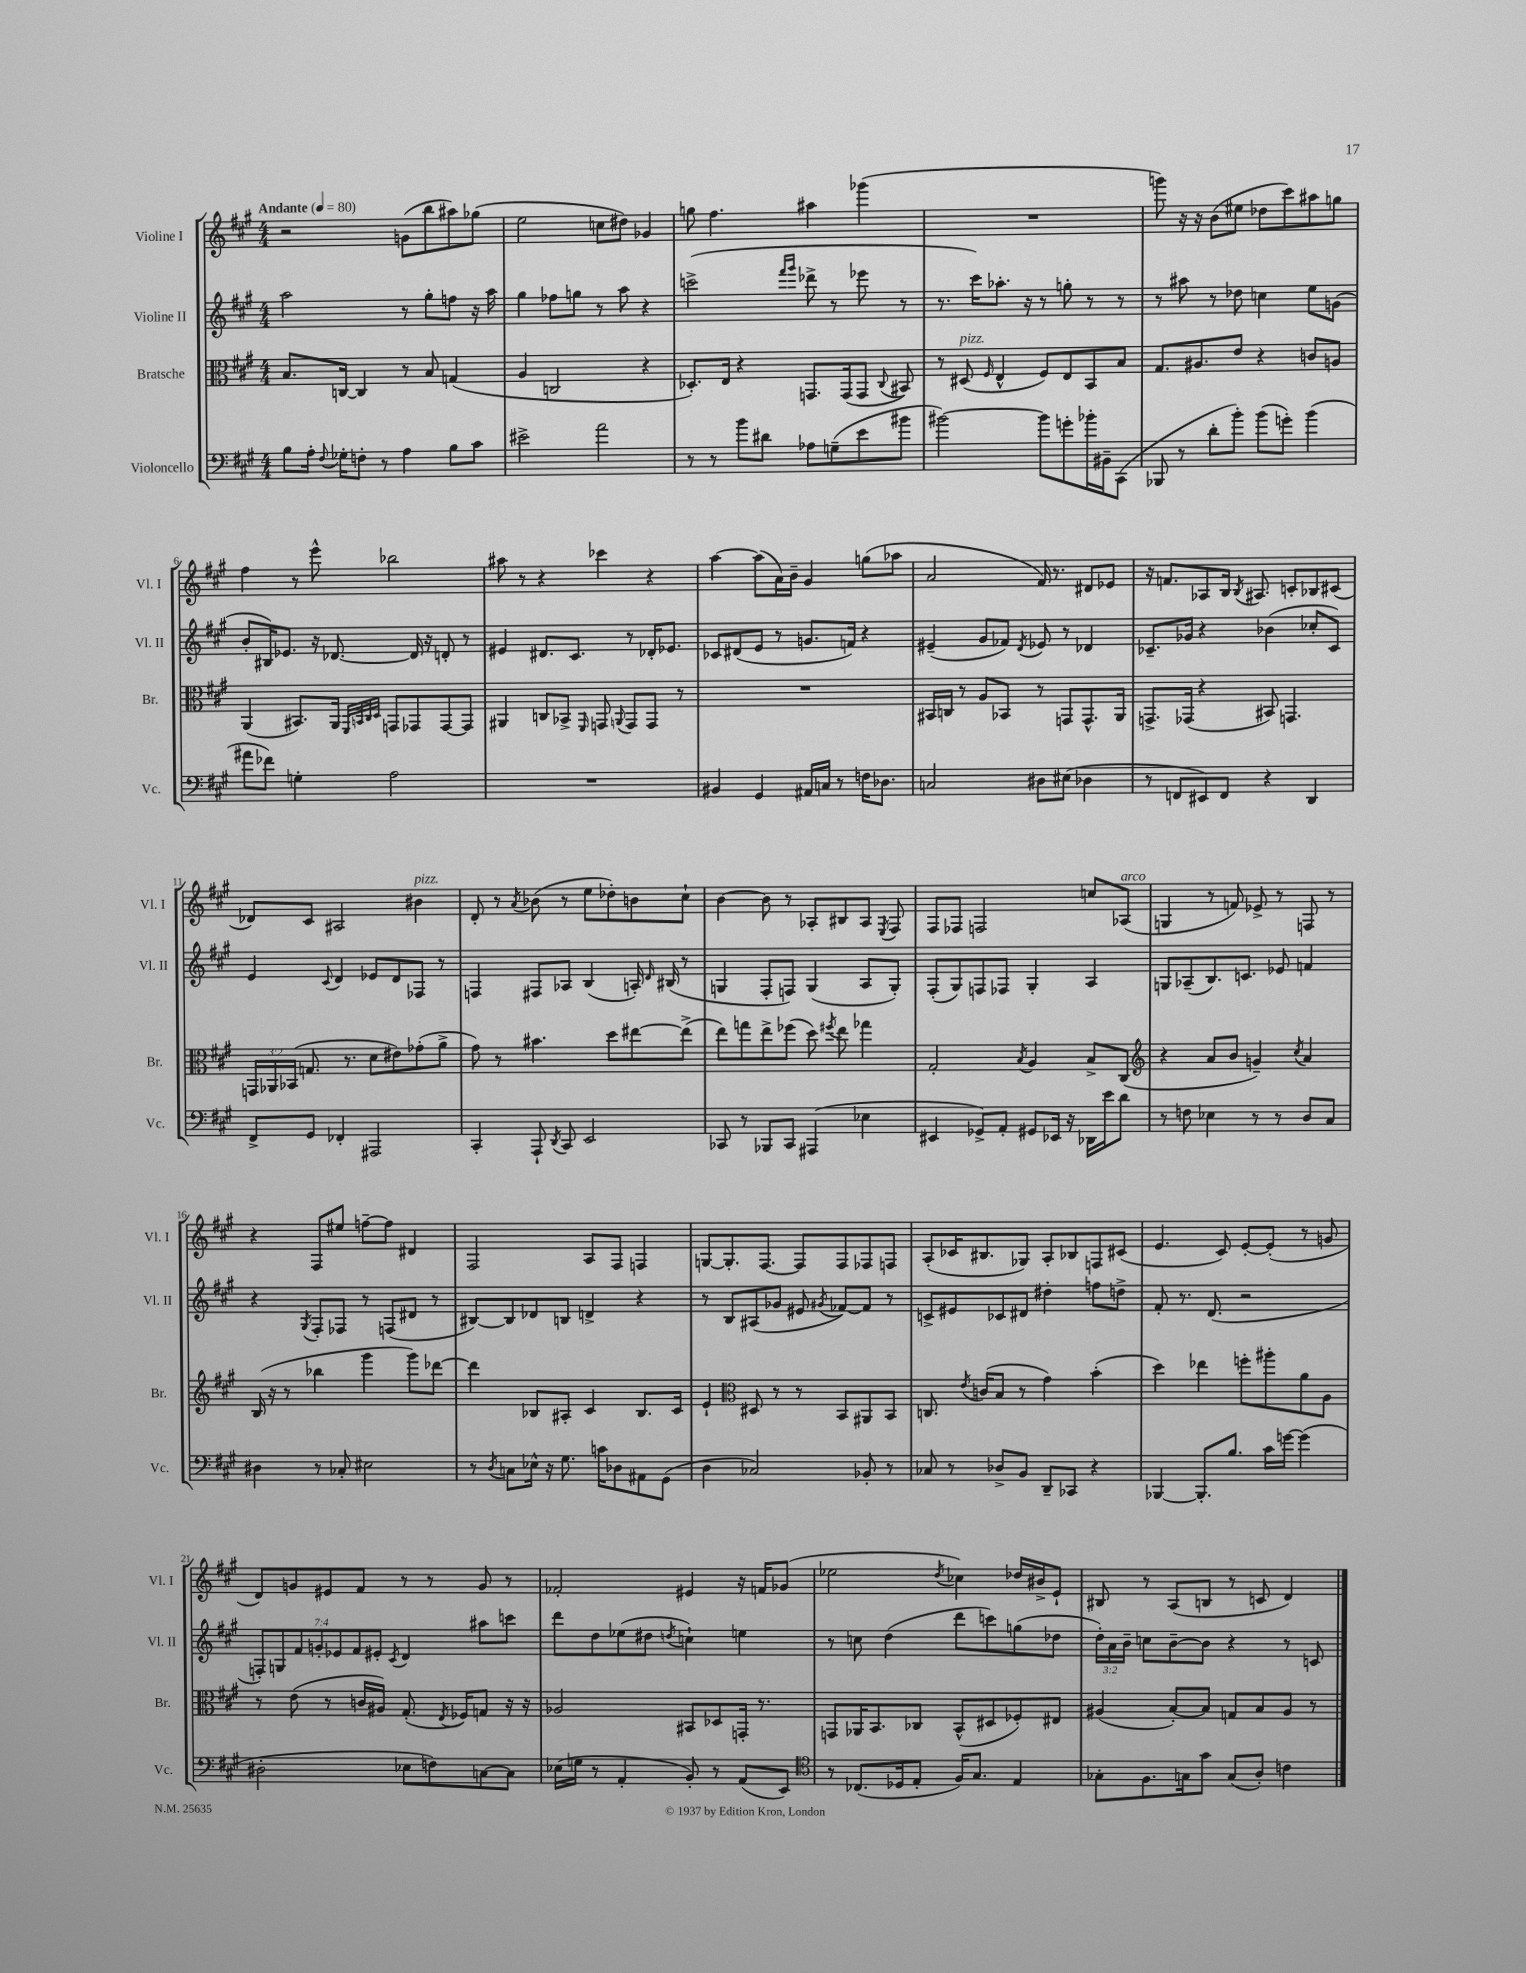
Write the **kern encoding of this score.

**kern	**kern	**kern	**kern
*staff4	*staff3	*staff2	*staff1
*clefF4	*clefC3	*clefG2	*clefG2
*k[f#c#g#]	*k[f#c#g#]	*k[f#c#g#]	*k[f#c#g#]
*M4/4	*M4/4	*M4/4	*M4/4
*MM80	*MM80	*MM80	*MM80
8B	8.B	2aa	2r
16A'	.	.	.
8qqF#	.	.	.
16G-'	[16C	.	.
8F'	4C]	.	.
8r	.	.	.
4A	8r	8r	(8g
.	8B	8gg#'	8bb
8B	(4G	8ff	8aa#)
8c#	.	16r	(8gg-
.	.	16aa	.
=	=	=	=
2e#^	4A	4gg#	2ee
.	2C	8ff-	.
.	.	8gg	.
2a	.	8r	8cc
.	.	8aa	8dd#)
.	4r	4r	4g-
=	=	=	=
8r	8.D-')	(2ccc^	8gg
8r	.	.	4.ff#
.	16E	.	.
8b	4r	.	.
8d#	.	.	.
.	.	16qqfff#	.
.	.	16qqggg#	.
8A-	8.GG	8ddd-^	4aa#
(8G~	.	8r	.
.	(16GG	.	.
8e	8GG	8eee-	(4ggg-
.	8qqC#	.	.
8b#	8BB#)	8r	.
=	=	=	=
[2b#)	8r	8.r	1r
.	(8D#	.	.
.	.	16ccc#)	.
.	16qqF#	.	.
.	4E^^	8.aa-'	.
.	.	16r	.
8b#]	8F#)	8r	.
8g'	8E	8gg'	.
16b-'	8BB	8r	.
16BB#~	.	.	.
(8CC#	8B	8r	.
=	=	=	=
8BBB-	8.G#	8r	8ggg)
8r	.	8aa#	16r
.	8.A#	.	16r
8d'	.	8r	(8b
8b')	8e	8dd-	8ee#
(8b	4r	4cc	8dd-
8g')	.	.	8ccc#)
(4b	8c	8ee	8aa#
.	8A	(8g	8gg
=	=	=	=
8a#	(4AA	8b'	4ff#
8f-)	.	16B#)	.
.	.	8.e-	.
4G'	8.BB#)	.	8r
.	.	16r	8eee^^
.	16AA	[8.d-	.
.	32qqFF#	.	.
.	32qqBB	.	.
.	32qqC#	.	.
.	32qqD	.	.
2A	8GG	.	2bb-
.	8GG-	16d-]	.
.	.	16r	.
.	[8GG-	8d'	.
.	8GG-]	8r	.
=	=	=	=
1r	4AA#	4e#	8aa#
.	.	.	8r
.	8C	8.d#	4r
.	8BB-^	.	.
.	.	8.c#	.
.	16qqFF#	.	.
.	8GG	.	4ccc-
.	8qqAA	.	.
.	8GG	8r	.
.	8GG	16d-'	4r
.	.	8.e-	.
.	8r	.	.
=	=	=	=
4BB#	1r	8c-	[4aa
.	.	(8d#	.
4GG#	.	8e	(8aa]
.	.	8r	16a)
.	.	.	16b~
16AA#	.	8.g	4g#
16C	.	.	.
8r	.	.	.
.	.	16f)	.
16F	.	4r	(8gg
8.D-	.	.	.
.	.	.	8aa-
=	=	=	=
2C	16BB#	(4e#~	2a
.	16C	.	.
.	8r	.	.
.	8A	8g#	.
.	8BB-	8f-)	.
.	.	8qd	.
8D#	8r	8e-	16f#)
.	.	.	8.r
(8E#	8GG	8r	.
4D-	8.GG^^	4d-	8d#
.	.	.	8e-
.	16AA	.	.
=	=	=	=
8r	8.GG^	8.c-~	16r
.	.	.	8.f
8FF	.	.	.
.	(16GG-	16g-	.
8EE#)	4r	4r	8A-
8FF	.	.	16B
.	.	.	8qB
.	.	.	8.A#
4r	8BB#)	(4b-	.
.	4.GG	.	8c'
4DD	.	8cc-'	8B-
.	.	8c-)	(8c#
=	=	=	=
8FF#^	24GG	4e	8d-)
.	24AA-	.	.
.	(24BB-	.	.
8GG#	8.G	.	8c#
.	.	8qqc#	.
4FF-'	.	4d	2A#
.	8.r	.	.
2AAA#	8d	8e-	.
.	8e#)	8d	.
.	(8g-'	8F-	4b#
.	8a^	8r	.
=	=	=	=
4CC#'	8g#)	4F	8d'
.	8r	.	8r
.	.	.	8qa
8AAA`	4.b#	8F#	(8b-
8qDD	.	.	.
8CC#	.	8A-	8r
2EE	.	(4B	8ee
.	8dd	.	8dd-')
.	[8ee#	16A')	8b
.	.	16qqd	.
.	.	(16B#	.
.	(8ee#^]	8r	8cc#`
=	=	=	=
8CC-	8ee)	4G	[4b
8r	8gg	.	.
8BBB-	8ee^	8F#'	8b]
8CC-	(8ff-	8F)	8r
(4AAA#	8dd)	(4G	8A-'
.	8qff#	.	.
.	8ee	.	8B#
4E-	4gg-	8A	8A-
.	.	.	8qE
.	.	8G')	8F#
=	=	=	=
4EE#	2G#'	(8F#'	8F#
.	.	8G#)	8F-
8GG-^)	.	8F	2F
8AA'	.	8F-	.
.	8qB	.	.
8GG#	4A	4G#'	.
16EE-	.	.	.
16r	.	.	.
16DD-	8B^	4A	8cc
16e	.	.	.
8d	(8C#	.	(8A-
=	=	=	=
*	*clefG2	*	*
8r	4r	8G	4G
8F	.	(8A-~	.
4E-	8a	8.B)	8r
.	8b	.	8f)
.	.	8.c	.
8r	4g~)	.	8e-^
8r	.	8e-	8r
.	8qcc#	.	.
8D	4a	4f	8F
8C#	.	.	8r
=	=	=	=
4D#	(16B	4r	4r
.	16r	.	.
.	8r	.	.
.	.	8qG#	.
8r	4bb-	8F#'	8F#
8C-'	.	8F-	8ee#
2E#	4ggg#	8r	[8ff~
.	.	(8F	8ff]
.	8ggg#)	8d#	4d#
.	[8ddd-	8r	.
=	=	=	=
8r	4ddd-]	[8B#)	2F#
8qD	.	.	.
8C	.	8B#]	.
16E-^^	8B-	8d-	.
16r	.	.	.
8.G#	8A#'	8B	.
.	4c#	4d^	8A
16c	.	.	.
8D-	.	.	8F#
8AA#	8.B-	4r	4F
(8GG#	.	.	.
.	16c#	.	.
=	=	=	=
4D	4e`	8r	[8G
.	.	8B	8.G']
*	*clefC3	*	*
2C-)	8D#	(8A#	.
.	.	.	[8.F#
.	8r	8g-	.
.	8r	8e#	8F#]
.	.	8qg#	.
.	8BB	[8f-)	8F#
8BB-'	8AA#	8f-]	8F-
8r	8BB	8r	8F
=	=	=	=
8C-	8.C	8c^	(8A'
8r	.	8e#	16c-
.	8qe	.	.
.	(16c	.	8.B#
8D-^	8B	8c-	.
8BB	8r	8d#	8G-)
8DD~	4g#)	4dd#'	8A'
8CC-	.	.	8B-
4r	(4b'	8ff	8F
.	.	8dd^	(8c#
=	=	=	=
[4BBB-	4dd)	8f#'	4.e
.	.	8.r	.
8.BBB-']	4ee-	.	.
.	.	(8.d	.
.	.	.	8c#)
8.B	.	.	.
.	8ff'	2r	[8e'
16c#	8aa#'	.	(8e']
[16g	.	.	.
(4g]	8a	.	8r
.	8A	.	8g
=	=	=	=
2D#'	8r	14F')	8d)
.	.	14G	.
.	(8e	.	8g
.	.	14f#	.
.	.	14g'	.
.	8r	.	8e#
.	.	14e-	.
.	.	14f#	.
.	16c	.	8f#
.	.	14e#'	.
.	16A#)	.	.
.	.	8qc#	.
8E-	(8.G#'	4d	8r
8F)	.	.	8r
.	8qE	.	.
.	16F-)	.	.
[8C	8G	8aa#	8g
8C]	16r	8ccc	8r
.	16r	.	.
=	=	=	=
(16E-	2A-	8ddd	2f-'
16G	.	.	.
8r	.	8dd	.
4AA'	.	(8ee-	.
.	.	8dd#	.
.	.	8qdd	.
8BB')	8BB#	4cc`)	4e#
8r	8D-	.	.
(8AA	16GG'	4ee	16r
.	8.r	.	16f
8EE)	.	.	(8g-
=	=	=	=
*clefC4	*	*	*
8r	8GG	8r	2ee-
(8.C-	16AA-	8cc	.
.	8.BB	.	.
.	.	(4dd	.
16D-	.	.	.
8E'	8C-	.	.
.	.	.	8qdd
16F#)	(8BB^^	8ddd	4cc-)
8.G#	.	.	.
.	8D#	8ccc)	.
4E	8F-')	(8gg	16dd-
.	.	.	16b#^
.	8E#	8dd-	8e`
=	=	=	=
8G-'	(4A#	24dd')	8B#
.	.	24a	.
.	.	24b~	.
8.F#	.	8cc	8r
.	[8B')	[8b~	(8A
16G	.	.	.
8g#	8B]	8b]	8B
(8G	8G	4r	8r
8A')	8B	.	8c
4c	8A#	8r	4d)
.	8r	8c	.
==	==	==	==
*-	*-	*-	*-
